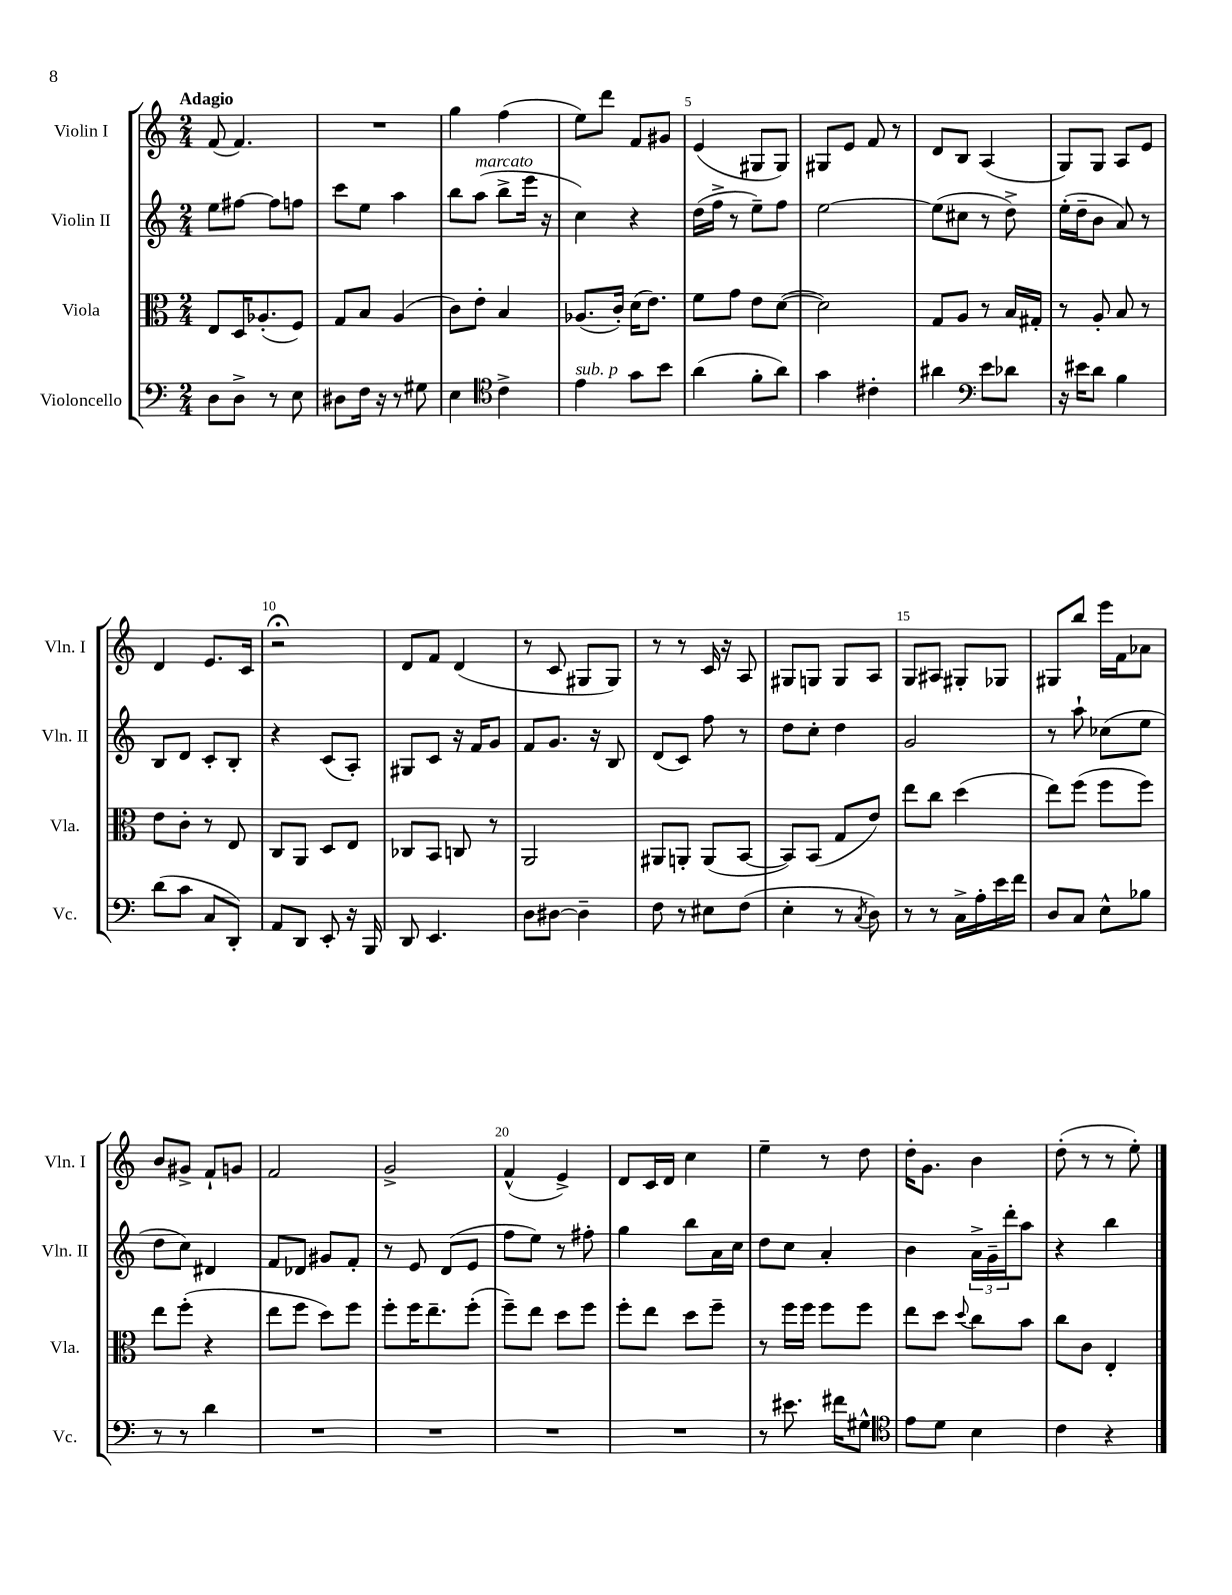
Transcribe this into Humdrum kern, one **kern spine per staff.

**kern	**kern	**kern	**kern
*staff4	*staff3	*staff2	*staff1
*clefF4	*clefC3	*clefG2	*clefG2
*k[]	*k[]	*k[]	*k[]
*M2/4	*M2/4	*M2/4	*M2/4
8D	8E	8ee	(8f
8D^	16D	[8ff#	4.f)
.	(8.A-'	.	.
8r	.	8ff#]	.
8E	8F)	8ff	.
=	=	=	=
8D#	8G	8ccc	2r
16F	8B	8ee	.
16r	.	.	.
8r	(4A	4aa	.
8G#	.	.	.
=	=	=	=
4E	8c)	8bb	4gg
.	8e'	(8aa	.
*clefC4	*	*	*
4c^	4B	8bb^	(4ff
.	.	16eee	.
.	.	16r	.
=	=	=	=
4e	(8.A-	4cc)	8ee)
.	.	.	8ddd
.	16c')	.	.
8g	(16d	4r	8f
.	8.e)	.	.
8b	.	.	8g#
=	=	=	=
(4a	8f	(16dd	(4e
.	.	16ff^	.
.	8g	8r	.
8f'	8e	8ee~)	8G#
8a)	([8d	8ff	8G#)
=	=	=	=
4g	2d])	[2ee	8G#
.	.	.	8e
4c#'	.	.	8f
.	.	.	8r
=	=	=	=
4a#	8G	(8ee]	8d
.	8A	8cc#	8B
*clefF4	*	*	*
8e	8r	8r	(4A
8d-	16B	8dd^)	.
.	16G#'	.	.
=	=	=	=
16r	8r	(16ee'	8G)
16e#	.	16dd~	.
8d	8A'	8b	8G
4B	8B	8a)	8A
.	8r	8r	8e
=	=	=	=
(8d	8e	8B	4d
8c	8c'	8d	.
8C	8r	8c'	8.e
8DD')	8E	8B'	.
.	.	.	16c
=	=	=	=
8AA	8C	4r	2r;
8DD	8AA	.	.
8EE'	8D	(8c	.
16r	8E	8A')	.
16BBB	.	.	.
=	=	=	=
8DD	8C-	8G#	8d
4.EE	8BB	8c	8f
.	8C	16r	(4d
.	.	16f	.
.	8r	8g	.
=	=	=	=
8D	2AA	8f	8r
[8D#	.	8.g	8c
4D#~]	.	.	8G#
.	.	16r	.
.	.	8B	8G#)
=	=	=	=
8F	8AA#	(8d	8r
8r	8AA'	8c)	8r
8E#	(8AA	8ff	16c
.	.	.	16r
(8F	[8BB	8r	8A
=	=	=	=
4E'	8BB])	8dd	8G#
.	(8BB	8cc'	8G
8r	8G	4dd	8G
8qC	.	.	.
8D)	8e)	.	8A
=	=	=	=
8r	8ee	2g	8G
8r	8cc	.	8A#
16C^	(4dd	.	8G#'
16A'	.	.	.
16e	.	.	8G-
16f	.	.	.
=	=	=	=
8D	8ee)	8r	8G#
8C	(8ff	8aa`	8bb
8E^^	8ff	(8cc-	16eee
.	.	.	16f
8B-	8ff)	8ee	8a-
=	=	=	=
8r	8ee	8dd	8b
8r	(8ff'	8cc)	8g#^
4d	4r	4d#	8f`
.	.	.	8g
=	=	=	=
2r	8ee	8f	2f
.	8ff	8d-	.
.	8dd)	8g#	.
.	8ff	8f'	.
=	=	=	=
2r	8ff'	8r	2g^
.	16ff	8e	.
.	8.ee~	.	.
.	.	(8d	.
.	(8ff'	8e	.
=	=	=	=
2r	8ff~)	8ff	(4f^^
.	8ee	8ee)	.
.	8dd	8r	4e^)
.	8ff	8ff#'	.
=	=	=	=
2r	8ff'	4gg	8d
.	8ee	.	16c
.	.	.	16d
.	8dd	8bb	4cc
.	8ff~	16a	.
.	.	16cc	.
=	=	=	=
8r	8r	8dd	4ee~
8.e#	16ff	8cc	.
.	16ff	.	.
.	8ff	4a'	8r
16f#	.	.	.
8G#^^	8ff	.	8dd
=	=	=	=
*clefC4	*	*	*
8e	8ee	4b	16dd'
.	.	.	8.g
8d	8dd	.	.
.	8qqdd	.	.
4B	8cc	24a^	4b
.	.	24g~	.
.	.	24ddd'	.
.	8b	8aa	.
=	=	=	=
4c	8cc	4r	(8dd'
.	8c	.	8r
4r	4E'	4bb	8r
.	.	.	8ee')
==	==	==	==
*-	*-	*-	*-
